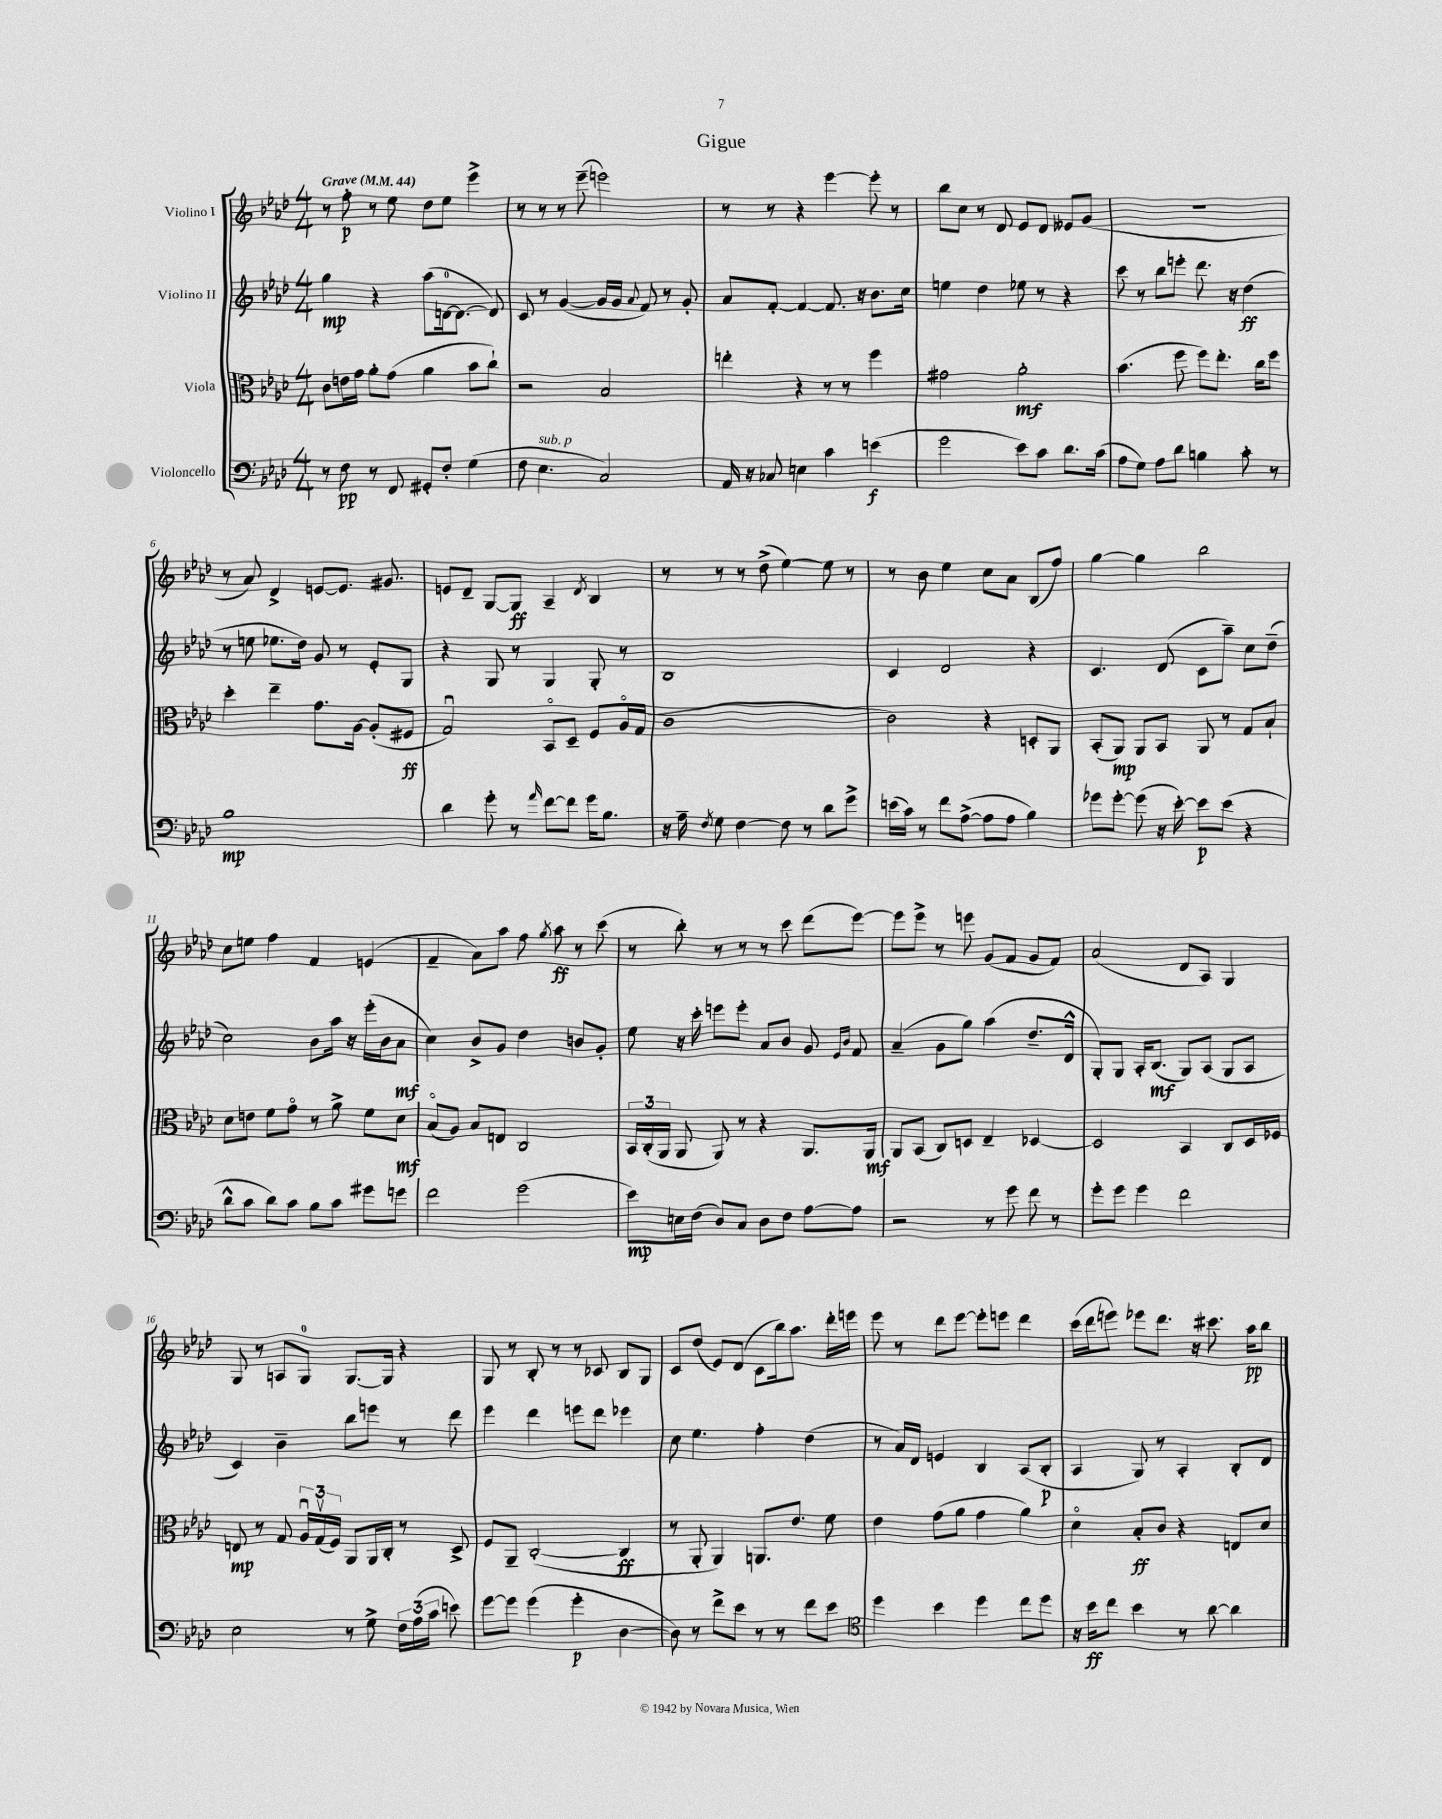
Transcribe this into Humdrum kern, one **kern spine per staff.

**kern	**dynam	**kern	**dynam	**kern	**dynam	**kern	**dynam
*part4	*part4	*part3	*part3	*part2	*part2	*part1	*part1
*staff4	*staff4	*staff3	*staff3	*staff2	*staff2	*staff1	*staff1
*I"Violoncello	*	*I"Viola	*	*I"Violino II	*	*I"Violino I	*
*clefF4	*	*clefC3	*	*clefG2	*	*clefG2	*
*k[b-e-a-d-]	*	*k[b-e-a-d-]	*	*k[b-e-a-d-]	*	*k[b-e-a-d-]	*
*M4/4	*	*M4/4	*	*M4/4	*	*M4/4	*
*MM44	*	*MM44	*	*MM44	*	*MM44	*
=1	=1	=1	=1	=1	=1	=1	=1
!	!	!	!	!	!	!LO:TX:a:B:t=Grave	!
8r	.	8c\L	.	4gg\	mp	8r	.
8F\	pp	16en\L	.	.	.	8ff'\	p
.	.	16g\JJ	.	.	.	.	.
8r	.	8a-'\L	.	4r	.	8r	.
8FF/	.	(8g\J	.	.	.	8ee-\	.
8GG#X'/L	.	4a-\	.	(8aa-\L	.	8dd-\L	.
8F'/J	.	.	.	[16dn\k	.	8ee-\J	.
.	.	.	.	8.d\J_	.	.	.
(4G\	.	8b-\L	.	.	.	4eee-^\	.
.	.	8cc`\J)	.	8d/])	.	.	.
=2	=2	=2	=2	=2	=2	=2	=2
8F\	.	2r	.	8c/	.	8r	.
!LO:TX:a:i:t=sub. p	!	!	!	!	!	!	!
4.E-\	.	.	.	8r	.	8r	.
.	.	.	.	([4g/	.	8r	.
.	.	.	.	.	.	(8eee-~\	.
2C/)	.	2B-/	.	16g/LL]	.	2eeen\)	.
.	.	.	.	16g/JJ	.	.	.
.	.	.	.	8qqa-/	.	.	.
.	.	.	.	8f/)	.	.	.
.	.	.	.	8r	.	.	.
.	.	.	.	8g'/	.	.	.
=3	=3	=3	=3	=3	=3	=3	=3
16AA-/	.	4een'\	.	8a-/L	.	8r	.
16r	.	.	.	.	.	.	.
8C-X/	.	.	.	[8f'/J	.	8r	.
4En\	.	4r	.	4f/_	.	4r	.
4c\	.	8r	.	8.f/]	.	[4eee-\	.
.	.	8r	.	.	.	.	.
.	.	.	.	16r	.	.	.
(4en\	f	4ff\	.	8.b-\L	.	8eee-'\]	.
.	.	.	.	.	.	8r	.
.	.	.	.	16cc\Jk	.	.	.
=4	=4	=4	=4	=4	=4	=4	=4
2g\	.	2g#X\	.	4een\	.	8bb-\L	.
.	.	.	.	.	.	8cc\J	.
.	.	.	.	4dd-\	.	8r	.
.	.	.	.	.	.	8d-/	.
8e-\L)	.	2a-'\	mf	8ee-X\	.	8e-/L	.
8c\J	.	.	.	8r	.	8d-/J	.
8.d-\L	.	.	.	4r	.	8e--X/L	.
.	.	.	.	.	.	(8g/J	.
(16c\Jk	.	.	.	.	.	.	.
=5	=5	=5	=5	=5	=5	=5	=5
8A-\L	.	(4.b-\	.	8ccc\	.	1r	.
8G\J)	.	.	.	8r	.	.	.
8A-\L	.	.	.	8bb-\L	.	.	.
8d-\J	.	8ff\	.	8eeen'\J	.	.	.
4Bn\	.	8ff\L)	.	8.ddd-\	.	.	.
.	.	8.ee-'\J	.	.	.	.	.
.	.	.	.	16r	.	.	.
8c'\	.	.	.	(4dd-\	ff	.	.
.	.	16cc\KL	.	.	.	.	.
8r	.	8ff\J	.	.	.	.	.
!!LO:LB:g=z
=6	=6	=6	=6	=6	=6	=6	=6
1B-	mp	4dd-'\	.	8r	.	8r	.
.	.	.	.	8een\	.	8a-/)	.
.	.	4ee-~\	.	8.ee-X\L	.	4d-^/	.
.	.	.	.	16dd-\Jk)	.	.	.
.	.	8.g\L	.	8g/	.	[8en/L	.
.	.	.	.	8r	.	8.e/J]	.
.	.	[16A-\Jk	.	.	.	.	.
.	.	(8A-'/L]	.	8e-'/L	.	.	.
.	.	.	.	.	.	8.g#X/	.
.	.	8F#X/J	ff	8G/J	.	.	.
=7	=7	=7	=7	=7	=7	=7	=7
4d-\	.	2Gu/)	.	4r	.	8en/L	.
.	.	.	.	.	.	8d-~/J	.
8g'\	.	.	.	8G/	.	[8G/L	.
8r	.	.	.	8r	.	8G/J]	ff
16qqa-/	.	.	.	.	.	.	.
[8f\L	.	8BB-/L	.	4G/	.	4A-~/	.
8f\J]	.	8D-~/J	.	.	.	.	.
.	.	.	.	.	.	8qd-/	.
16g\KL	.	8F/L	.	8G'/	.	4B-/	.
8.B-\J	.	.	.	.	.	.	.
.	.	16A-/L	.	8r	.	.	.
.	.	(16G/JJ	.	.	.	.	.
=8	=8	=8	=8	=8	=8	=8	=8
16r	.	1c	.	1B-	.	8r	.
16A-~\	.	.	.	.	.	.	.
8qF/	.	.	.	.	.	.	.
8G\	.	.	.	.	.	8r	.
[4F\	.	.	.	.	.	8r	.
.	.	.	.	.	.	(8dd-^\	.
8F\]	.	.	.	.	.	[4ee-\)	.
8r	.	.	.	.	.	.	.
8d-\L	.	.	.	.	.	8ee-\]	.
8g^\J	.	.	.	.	.	8r	.
=9	=9	=9	=9	=9	=9	=9	=9
(16en\LL	.	2c\)	.	4c/	.	8r	.
16c\JJ)	.	.	.	.	.	.	.
8r	.	.	.	.	.	8b-\	.
8f\L	.	.	.	2d-/	.	4ee-\	.
([8A-^\J	.	.	.	.	.	.	.
8A-\L]	.	4r	.	.	.	8cc\L	.
8A-\J	.	.	.	.	.	8a-\J	.
4B-\)	.	8Dn'/L	.	4r	.	(8B-/L	.
.	.	8AA-/J	.	.	.	8ff/J)	.
=10	=10	=10	=10	=10	=10	=10	=10
8g-X\L	.	(8BB-'/L	.	4.c/	.	[4gg\	.
[8g-'\J	.	8AA-/J)	mp	.	.	.	.
(8g-\]	.	8AA-/L	.	.	.	4gg\]	.
16r	.	8BB-/J	.	(8d-/	.	.	.
[16e-'\)	.	.	.	.	.	.	.
8e-\L]	p	8AA-/	.	8c\L	.	2bb-\	.
(8e-\J	.	8r	.	8aa-~\J)	.	.	.
4r	.	8G/L	.	8cc\L	.	.	.
.	.	8B-`/J	.	(8dd-~\J	.	.	.
!!LO:LB:g=z
=11	=11	=11	=11	=11	=11	=11	=11
8d-^^\L	.	8d-\L	.	2cc\)	.	8cc\L	.
8c\J	.	8en\J	.	.	.	8een\J	.
8d-\L)	.	8f\L	.	.	.	4ff\	.
8c\J	.	8g\J	.	.	.	.	.
8B-\L	.	8r	.	8b-\L	.	4f/	.
8c\J	.	8a-^\	.	16aa-\Jk	.	.	.
.	.	.	.	16r	.	.	.
8g#X\L	.	8f\L	.	(16eee-'\LL	.	(4en/	.
.	.	.	.	16b-\J	.	.	.
8gn\J	.	8d-\J	mf	8a-\J	mf	.	.
=12	=12	=12	=12	=12	=12	=12	=12
2f\	.	(8B-/L	.	4cc\)	.	4f~/	.
.	.	8A-/J)	.	.	.	.	.
.	.	8B-/L	.	8b-^/L	.	8a-\L)	.
.	.	8En/J	.	8g/J	.	8aa-\J	.
(2g\	.	2C/	.	4dd-\	.	8ff\	.
.	.	.	.	.	.	8qgg/	.
.	.	.	.	.	.	8aa-\	ff
.	.	.	.	8bn/L	.	8r	.
.	.	.	.	8g'/J	.	(8ccc\	.
=13	=13	=13	=13	=13	=13	=13	=13
8e-\L)	mp	24BB-/LL	.	8ee-\	.	8r	.
.	.	(24C'/	.	.	.	.	.
.	.	24AA-/JJ	.	.	.	.	.
16En\L	.	8AA-/	.	16r	.	8bb-'\)	.
(16F\JJ	.	.	.	16ccc'\	.	.	.
8D-/L)	.	8AA-/)	.	8eeen\L	.	8r	.
8C/J	.	8r	.	8eee'\J	.	8r	.
8D-\L	.	4r	.	8a-/L	.	8r	.
8F\J	.	.	.	8b-/J	.	8ccc\	.
[8A-\L	.	8.AA-/L	.	8g/	.	(8ddd-\L	.
.	.	.	.	16qqe-/LL	.	.	.
.	.	.	.	16qqb-/JJ	.	.	.
8A-\J]	.	.	.	8f/	.	[8eee-\J)	.
.	.	16AA-/Jk	mf	.	.	.	.
=14	=14	=14	=14	=14	=14	=14	=14
2r	.	8AA-/L	.	(4a-~/	.	8eee-\L]	.
.	.	(8BB-/J	.	.	.	8eee-^\J	.
.	.	8C/L)	.	8g\L	.	8r	.
.	.	8Dn/J	.	8gg\J)	.	8eeen\	.
8r	.	4E-~/	.	(4aa-\	.	(8g/L	.
8g\	.	.	.	.	.	8f/J	.
8f\	.	[4D-X/	.	8.dd-~/L	.	8g/L	.
8r	.	.	.	.	.	8f/J)	.
.	.	.	.	16d-^^/Jk	.	.	.
=15	=15	=15	=15	=15	=15	=15	=15
8g'\L	.	2D-/]	.	8G'/L)	.	(2a-/	.
8g\J	.	.	.	8G/J	.	.	.
4g\	.	.	.	16A-'/KL	.	.	.
.	.	.	.	(8.B-/J	mf	.	.
2f\	.	4BB-/	.	8G/L)	.	8d-/L	.
.	.	.	.	(8A-/J	.	8A-/J)	.
.	.	8C/L	.	8G/L	.	4G/	.
.	.	16D-/L	.	8A-/J	.	.	.
.	.	16F-X/JJ	.	.	.	.	.
!!LO:LB:g=z
=16	=16	=16	=16	=16	=16	=16	=16
2E-\	.	8En/	mp	4c/)	.	8G/	.
.	.	8r	.	.	.	8r	.
.	.	8G/	.	4b-~\	.	8An/L	.
.	.	24A-u/LL	.	.	.	8G/J	.
.	.	(24Gv/	.	.	.	.	.
.	.	24F/JJ)	.	.	.	.	.
8r	.	8AA-/L	.	8bb-\L	.	[8.G/L	.
8G^\	.	16AA-/L	.	8eeen\J	.	.	.
.	.	16C'/JJ	.	.	.	16G/Jk]	.
24F\LL	.	8r	.	8r	.	4r	.
(24A-\	.	.	.	.	.	.	.
24c\JJ	.	.	.	.	.	.	.
8en\)	.	8D-^/	.	8ddd-\	.	.	.
=17	=17	=17	=17	=17	=17	=17	=17
[8g\L	.	8F/L	.	4eee-\	.	8G/	.
8g\J]	.	8AA-~/J	.	.	.	8r	.
(4g\	.	([2C'/	.	4ddd-\	.	8B-'/	.
.	.	.	.	.	.	8r	.
4g'\	p	.	.	8eeen\L	.	8r	.
.	.	.	.	8ddd-\J	.	8c-X/	.
[4D-\	.	4C/]	ff	4eee-X\	.	8B-/L	.
.	.	.	.	.	.	8G/J	.
=18	=18	=18	=18	=18	=18	=18	=18
8D-\])	.	8r	.	8cc\	.	8c/L	.
8r	.	8AA-'/	.	4.ee-\	.	(8dd-/J	.
8f^\L	.	4AA-/)	.	.	.	8e-/L)	.
8e-\J	.	.	.	.	.	(8d-/J	.
8r	.	8.AAn/L	.	4ff'\	.	8c\L	.
8r	.	.	.	.	.	16bb-\k)	.
.	.	8.e-/J	.	.	.	8.aa-\J	.
8f\L	.	.	.	(4dd-\	.	.	.
8e-\J	.	8f\	.	.	.	16ddd-'\LL	.
.	.	.	.	.	.	16eeen\JJ	.
=19	=19	=19	=19	=19	=19	=19	=19
*clefC4	*	*	*	*	*	*	*
4dd-\	.	4e-\	.	8r	.	8eee-\	.
.	.	.	.	16a-/LL)	.	8r	.
.	.	.	.	16d-/JJ	.	.	.
4b-\	.	(8g\L	.	4en/	.	8ddd-\L	.
.	.	8a-\J	.	.	.	[8eee-\J	.
4dd-\	.	4g\	.	4B-/	.	8eee-'\L]	.
.	.	.	.	.	.	8eeen\J	.
8cc\L	.	4a-\)	.	(8A-/L	.	4ddd-\	.
8dd-\J	.	.	.	8B-'/J	p	.	.
=20	=20	=20	=20	=20	=20	=20	=20
16r	.	4d-\	.	4A-/	.	(16ccc\LL	.
16b-\KL	ff	.	.	.	.	16ddd-\J	.
8cc\J	.	.	.	.	.	8eeen\J)	.
4b-\	.	8B-'/L	ff	8G/)	.	8eee-X\L	.
.	.	8c/J	.	8r	.	8.ddd-\J	.
8r	.	4r	.	4A-'/	.	.	.
.	.	.	.	.	.	16r	.
[8a-\	.	.	.	.	.	8.ccc#X\	.
4a-\]	.	8En/L	.	8B-'/L	.	.	.
.	.	.	.	.	.	16aa-\KL	pp
.	.	8d-/J	.	8d-/J	.	8bb-\J	.
==	==	==	==	==	==	==	==
*-	*-	*-	*-	*-	*-	*-	*-
